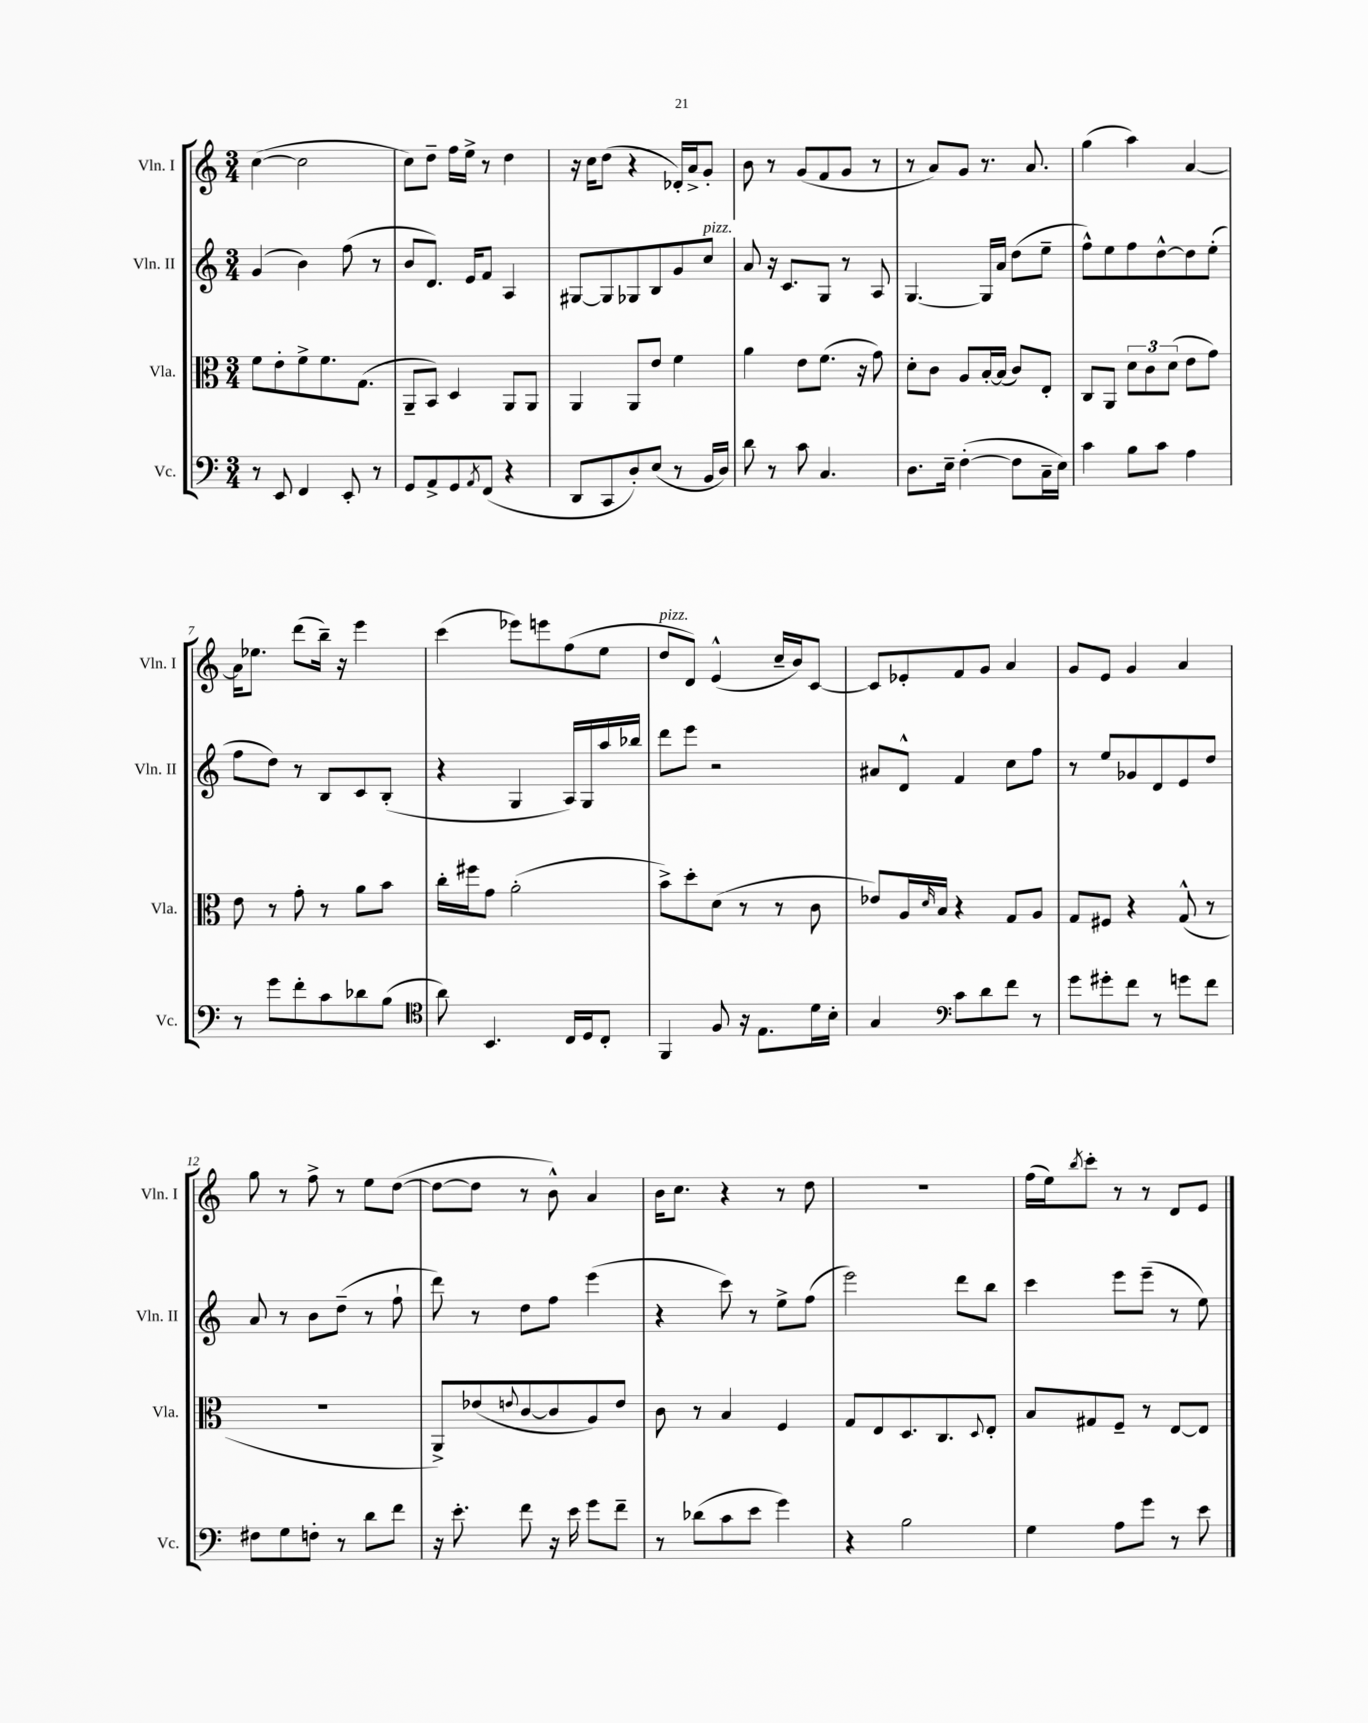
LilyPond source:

<<
\new StaffGroup <<
\new Staff = "s0" \with { instrumentName = "Vln. I" shortInstrumentName = "Vln. I" } {
    \clef treble \key c \major \numericTimeSignature \time 3/4
    c''4~( c''2 |
    c''8) d''8-- f''16 e''16-> r8 d''4 |
    r16 c''16 d''8( r4 des'16-.) a'16-> g'8-. |
    b'8 r8 g'8( f'8 g'8 r8 |
    r8 a'8) g'8 r8. a'8. |
    g''4( a''4) a'4~ |
    a'16 ees''8. d'''8( b''16--) r16 e'''4 |
    c'''4( ees'''8) e'''8 f''8( e''8 |
    d''8^\markup { \italic "pizz." } d'8) e'4-^( c''16-- b'16) c'8~ |
    c'8 ees'8-. f'8 g'8 a'4 |
    g'8 e'8 g'4 a'4 |
    g''8 r8 f''8-> r8 e''8 d''8~( |
    d''8~ d''8 r8 b'8-^) a'4 |
    b'16 c''8. r4 r8 d''8 |
    R2. |
    f''16( e''16) \acciaccatura { b''8 } c'''8-. r8 r8 d'8 e'8 \bar "|." |
}
\new Staff = "s1" \with { instrumentName = "Vln. II" shortInstrumentName = "Vln. II" } {
    \clef treble \key c \major \numericTimeSignature \time 3/4
    g'4( b'4) f''8( r8 |
    b'8 d'8.) e'16 f'8 a4 |
    gis8~ gis8 ges8 b8 g'8 c''8^\markup { \italic "pizz." } |
    a'8 r16 c'8. g8 r8 a8 |
    g4.~ g16 a'16 d''8( e''8-- |
    f''8-^) e''8 f''8 d''8~-^ d''8 e''8-.( |
    f''8 d''8) r8 b8 c'8 b8-.( |
    r4 g4 a16) g16 a''16 bes''16 |
    d'''8 e'''8 r2 |
    ais'8 d'8-^ f'4 c''8 f''8 |
    r8 e''8 ges'8 d'8 e'8 d''8 |
    a'8 r8 b'8 d''8--( r8 f''8-! |
    d'''8) r8 d''8 f''8 e'''4( |
    r4 c'''8) r8 e''8-> f''8( |
    e'''2) d'''8 b''8 |
    c'''4 e'''8 e'''8--( r8 e''8) \bar "|." |
}
\new Staff = "s2" \with { instrumentName = "Vla." shortInstrumentName = "Vla." } {
    \clef alto \key c \major \numericTimeSignature \time 3/4
    f'8 e'8-. f'8-> f'8. g8.( |
    a,8-- b,8) d4 a,8 a,8 |
    a,4 a,8 e'8 f'4 |
    a'4 e'8 f'8.( r16 g'8) |
    d'8-. c'8 a8 b16~-. b16( c'8) e8-. |
    c8 a,8 \tuplet 3/2 { d'8 c'8 d'8( } e'8 g'8) |
    e'8 r8 g'8-. r8 a'8 b'8 |
    c''16-. fis''16 g'8 a'2-.( |
    b'8->) d''8-. d'8( r8 r8 c'8 |
    ees'8) a16 \grace { d'16 } b16 r4 g8 a8 |
    g8 fis8 r4 g8-^( r8 |
    R2. |
    a,8->) ees'8( \appoggiatura { e'8 } c'8~ c'8 a8) e'8 |
    c'8 r8 b4 f4 |
    g8 e8 d8. c8. \appoggiatura { d8 } e8-. |
    b8 gis8 f8-- r8 e8~ e8 \bar "|." |
}
\new Staff = "s3" \with { instrumentName = "Vc." shortInstrumentName = "Vc." } {
    \clef bass \key c \major \numericTimeSignature \time 3/4
    r8 e,8 f,4 e,8-. r8 |
    g,8 a,8-> g,8 \acciaccatura { a,8 } f,8( r4 |
    d,8 c,8 d8-.) e8( r8 b,16 d16) |
    d'8 r8 c'8 c4. |
    d8. e16-- f4~-.( f8 c16-- e16) |
    c'4 b8 c'8 a4 |
    r8 g'8 f'8-. c'8 des'8 b8( |
    \clef tenor a'8) b,4. c16 d16 c8-. |
    f,4 f8 r16 e8. d'16 b16-. |
    g4 \clef bass c'8 d'8 f'8 r8 |
    g'8 gis'8-. f'8 r8 g'8 f'8 |
    fis8 g8 f8-. r8 d'8 f'8 |
    r16 e'8.-. f'8 r16 e'16 g'8 f'8-- |
    r8 des'8( c'8 e'8 g'4) |
    r4 b2 |
    g4 a8 g'8 r8 e'8 \bar "|." |
}
>>
>>
